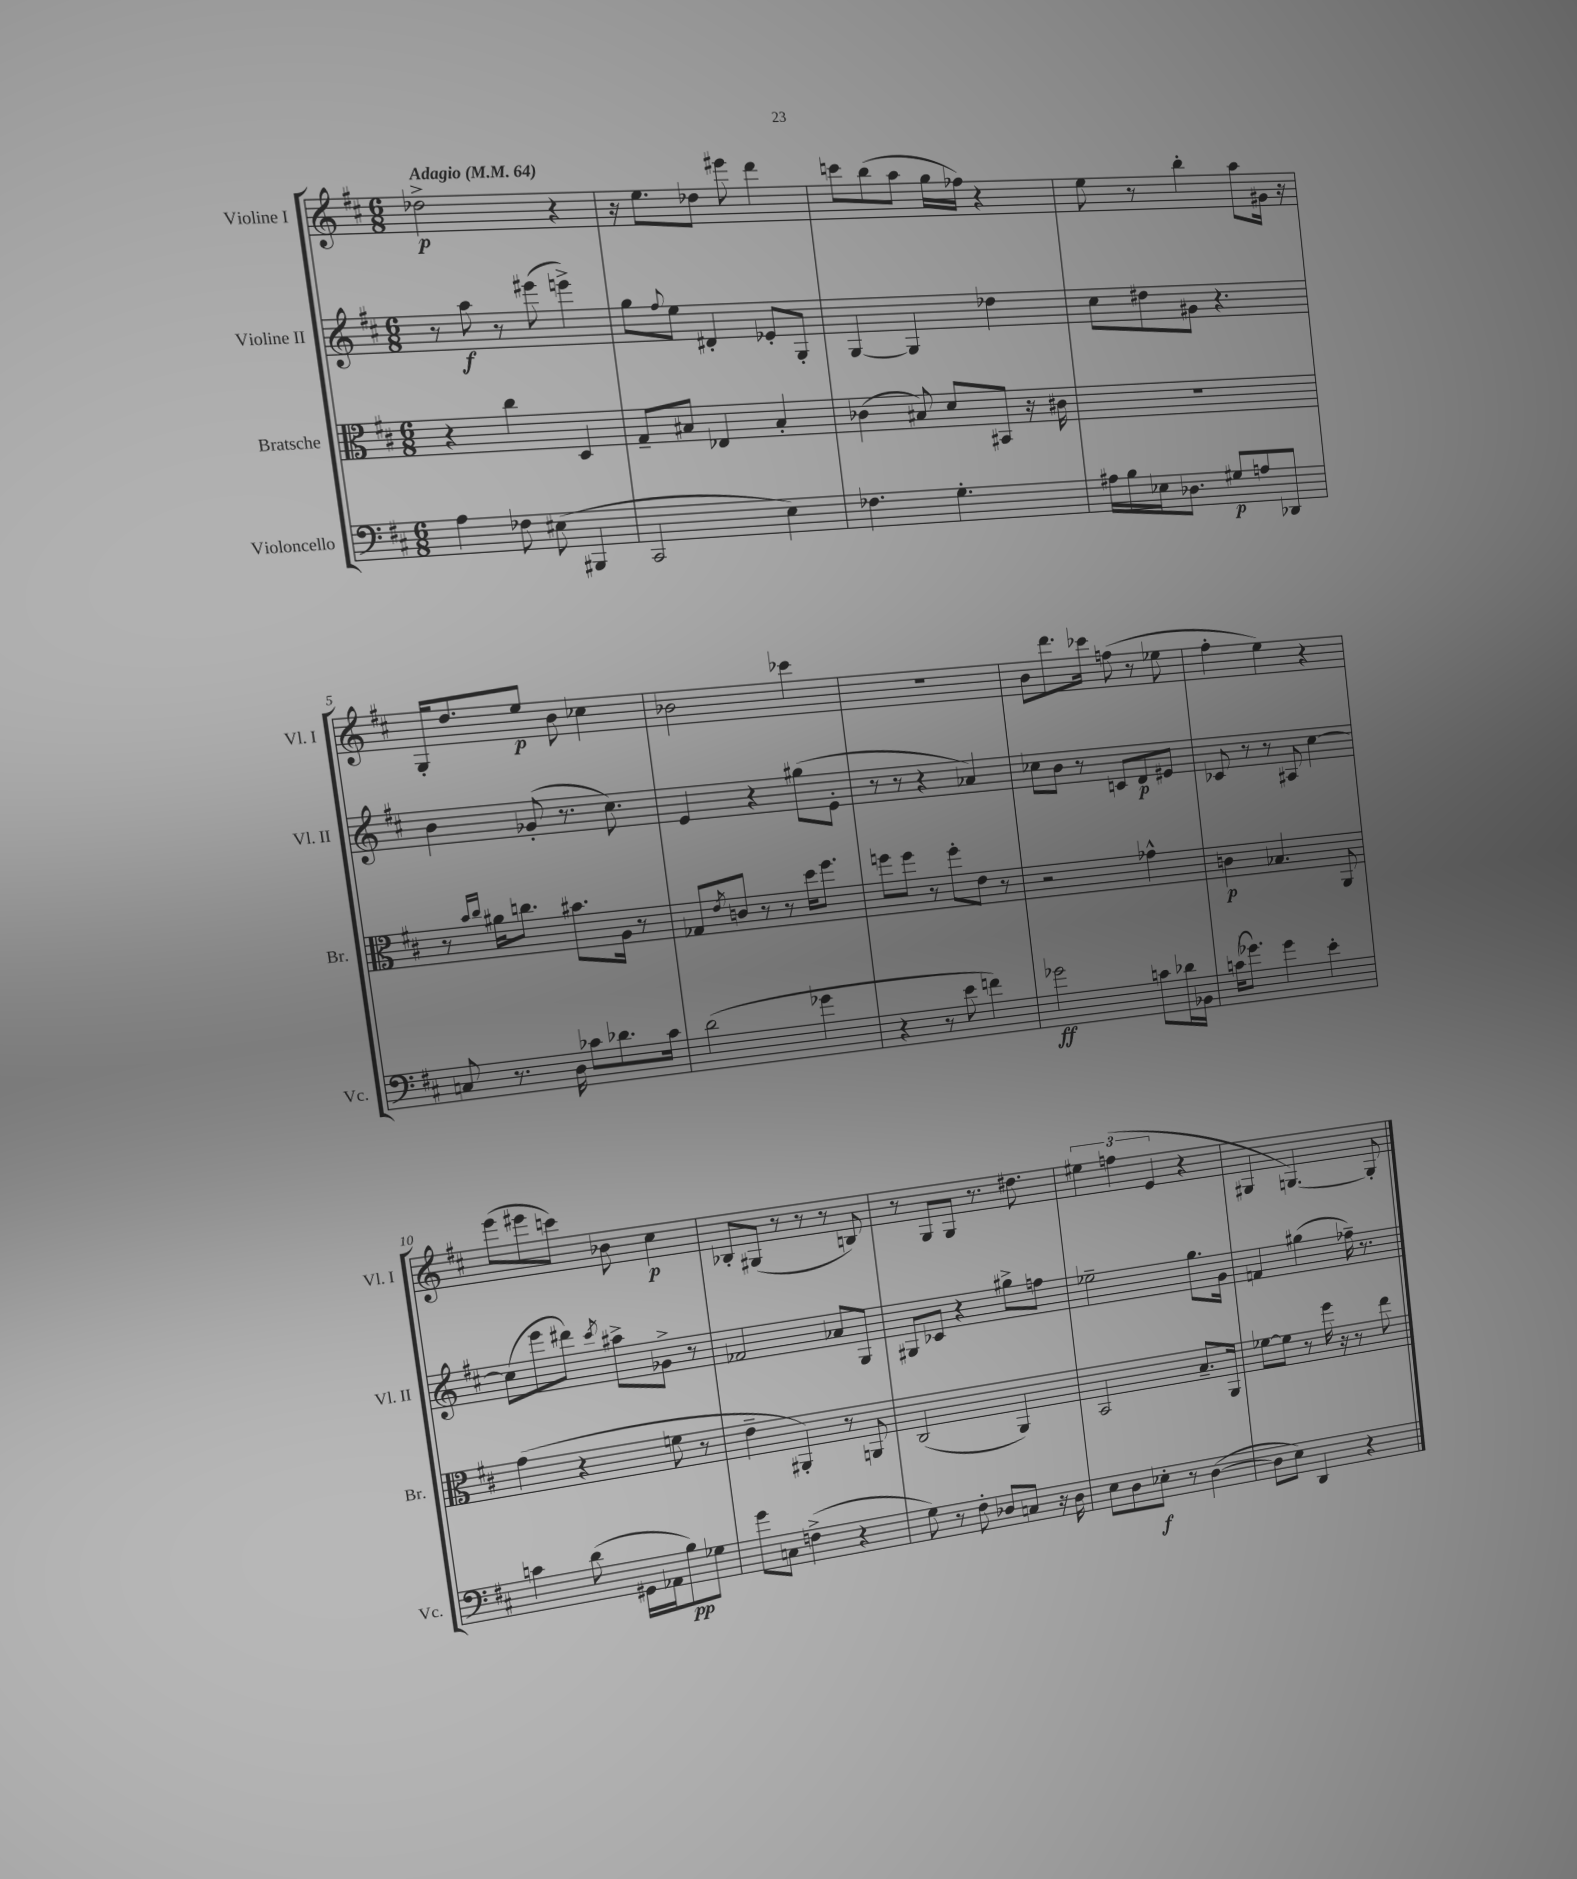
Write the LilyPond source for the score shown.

<<
\new StaffGroup <<
\new Staff = "s0" \with { instrumentName = "Violine I" shortInstrumentName = "Vl. I" } {
    \clef treble \key d \major \numericTimeSignature \time 6/8 \tempo "Adagio" 4 = 64
    des''2->\p r4 |
    r16 e''8. des''8 eis'''8 d'''4 |
    c'''8 b''8( a''8 g''16 fes''16) r4 |
    e''8 r8 b''4-. a''8 gis'16 r16 |
    g16-. d''8. e''8\p b'8 ces''4 |
    bes'2 ces'''4 |
    R2. |
    b'8 d'''8. ces'''16 f''8( r8 ees''8 |
    fis''4-. e''4) r4 |
    e'''8( eis'''8 c'''8) bes'8 cis''4\p |
    bes8-. gis8( r8 r8 r8 b8) |
    r8 g8 g8 r8. dis''8. |
    \tuplet 3/2 { eis''4 f''4( e'4 } r4 |
    gis4 g4.~) g8-. \bar "|." |
}
\new Staff = "s1" \with { instrumentName = "Violine II" shortInstrumentName = "Vl. II" } {
    \clef treble \key d \major \numericTimeSignature \time 6/8
    r8 a''8\f r8 eis'''8( e'''4->) |
    g''8 \appoggiatura { fis''8 } e''8 dis'4-. ees'8-. g8-. |
    g4~ g4 des''4 |
    cis''8 dis''8 gis'8 r4. |
    b'4 ges'8-.( r8. cis''8.) |
    e'4 r4 gis''8( e'8-. |
    r8 r8 r4 aes'4) |
    ces''8 b'8 r8 c'8 d'8\p eis'8 |
    ces'8 r8 r8 ais8 cis''4~ |
    cis''8( e'''8 dis'''8) \acciaccatura { cis'''8 } ais''8-> ges'8-> r8 |
    fes'2 aes'8 g8 |
    gis8 ces'8 r4 gis''8-> f''8 |
    ees''2-- g''8. g'16 |
    f'4 gis''4( fes''16--) r8. \bar "|." |
}
\new Staff = "s2" \with { instrumentName = "Bratsche" shortInstrumentName = "Br." } {
    \clef alto \key d \major \numericTimeSignature \time 6/8
    r4 cis''4 d4 |
    g8-- bis8 ees4 bis4-. |
    ces'4( bis8) d'8 bis,8 r16 cis'16 |
    R2. |
    r8 \grace { b'16 cis''16 } ais'16 c''8. bis'8. a16 r8 |
    ges8 \acciaccatura { e'8 } c'8 r8 r8 d''16 fis''8. |
    f''8 f''8 r8 f''8-. e'8 r8 |
    r2 ges'4-^ |
    c'4\p bes4. a,8 |
    g'4( r4 f'8 r8 |
    e'4-- ais,4-.) r8 a,8 |
    cis2( a,4) |
    b,2 b8.-- a,16 |
    fes'8~ fes'8 r8 fis''16 r16 r8 e''8 \bar "|." |
}
\new Staff = "s3" \with { instrumentName = "Violoncello" shortInstrumentName = "Vc." } {
    \clef bass \key d \major \numericTimeSignature \time 6/8
    a4 fes8 eis8( bis,,4 |
    cis,2 e4) |
    fes4. g4.-. |
    ais16 b16 ees16 des8. gis8\p a8 des,8 |
    c8 r8. d16 ces'8 des'8. ces'16 |
    d'2( ges'4 |
    r4 r8 e'8 f'4) |
    ges'2\ff c'8 des'16 bes,16 |
    c'16( ges'8.) ges'4 e'4-. |
    c'4 d'8( gis,16 aes,16 b8\pp) ges8 |
    g'8 c8 f4->( r4 |
    g8) r8 fis8-. des8 c8 r16 des16 |
    e8 d8 ees8-.\f r8 d4~( |
    d8 e8) d,4 r4 \bar "|." |
}
>>
>>
